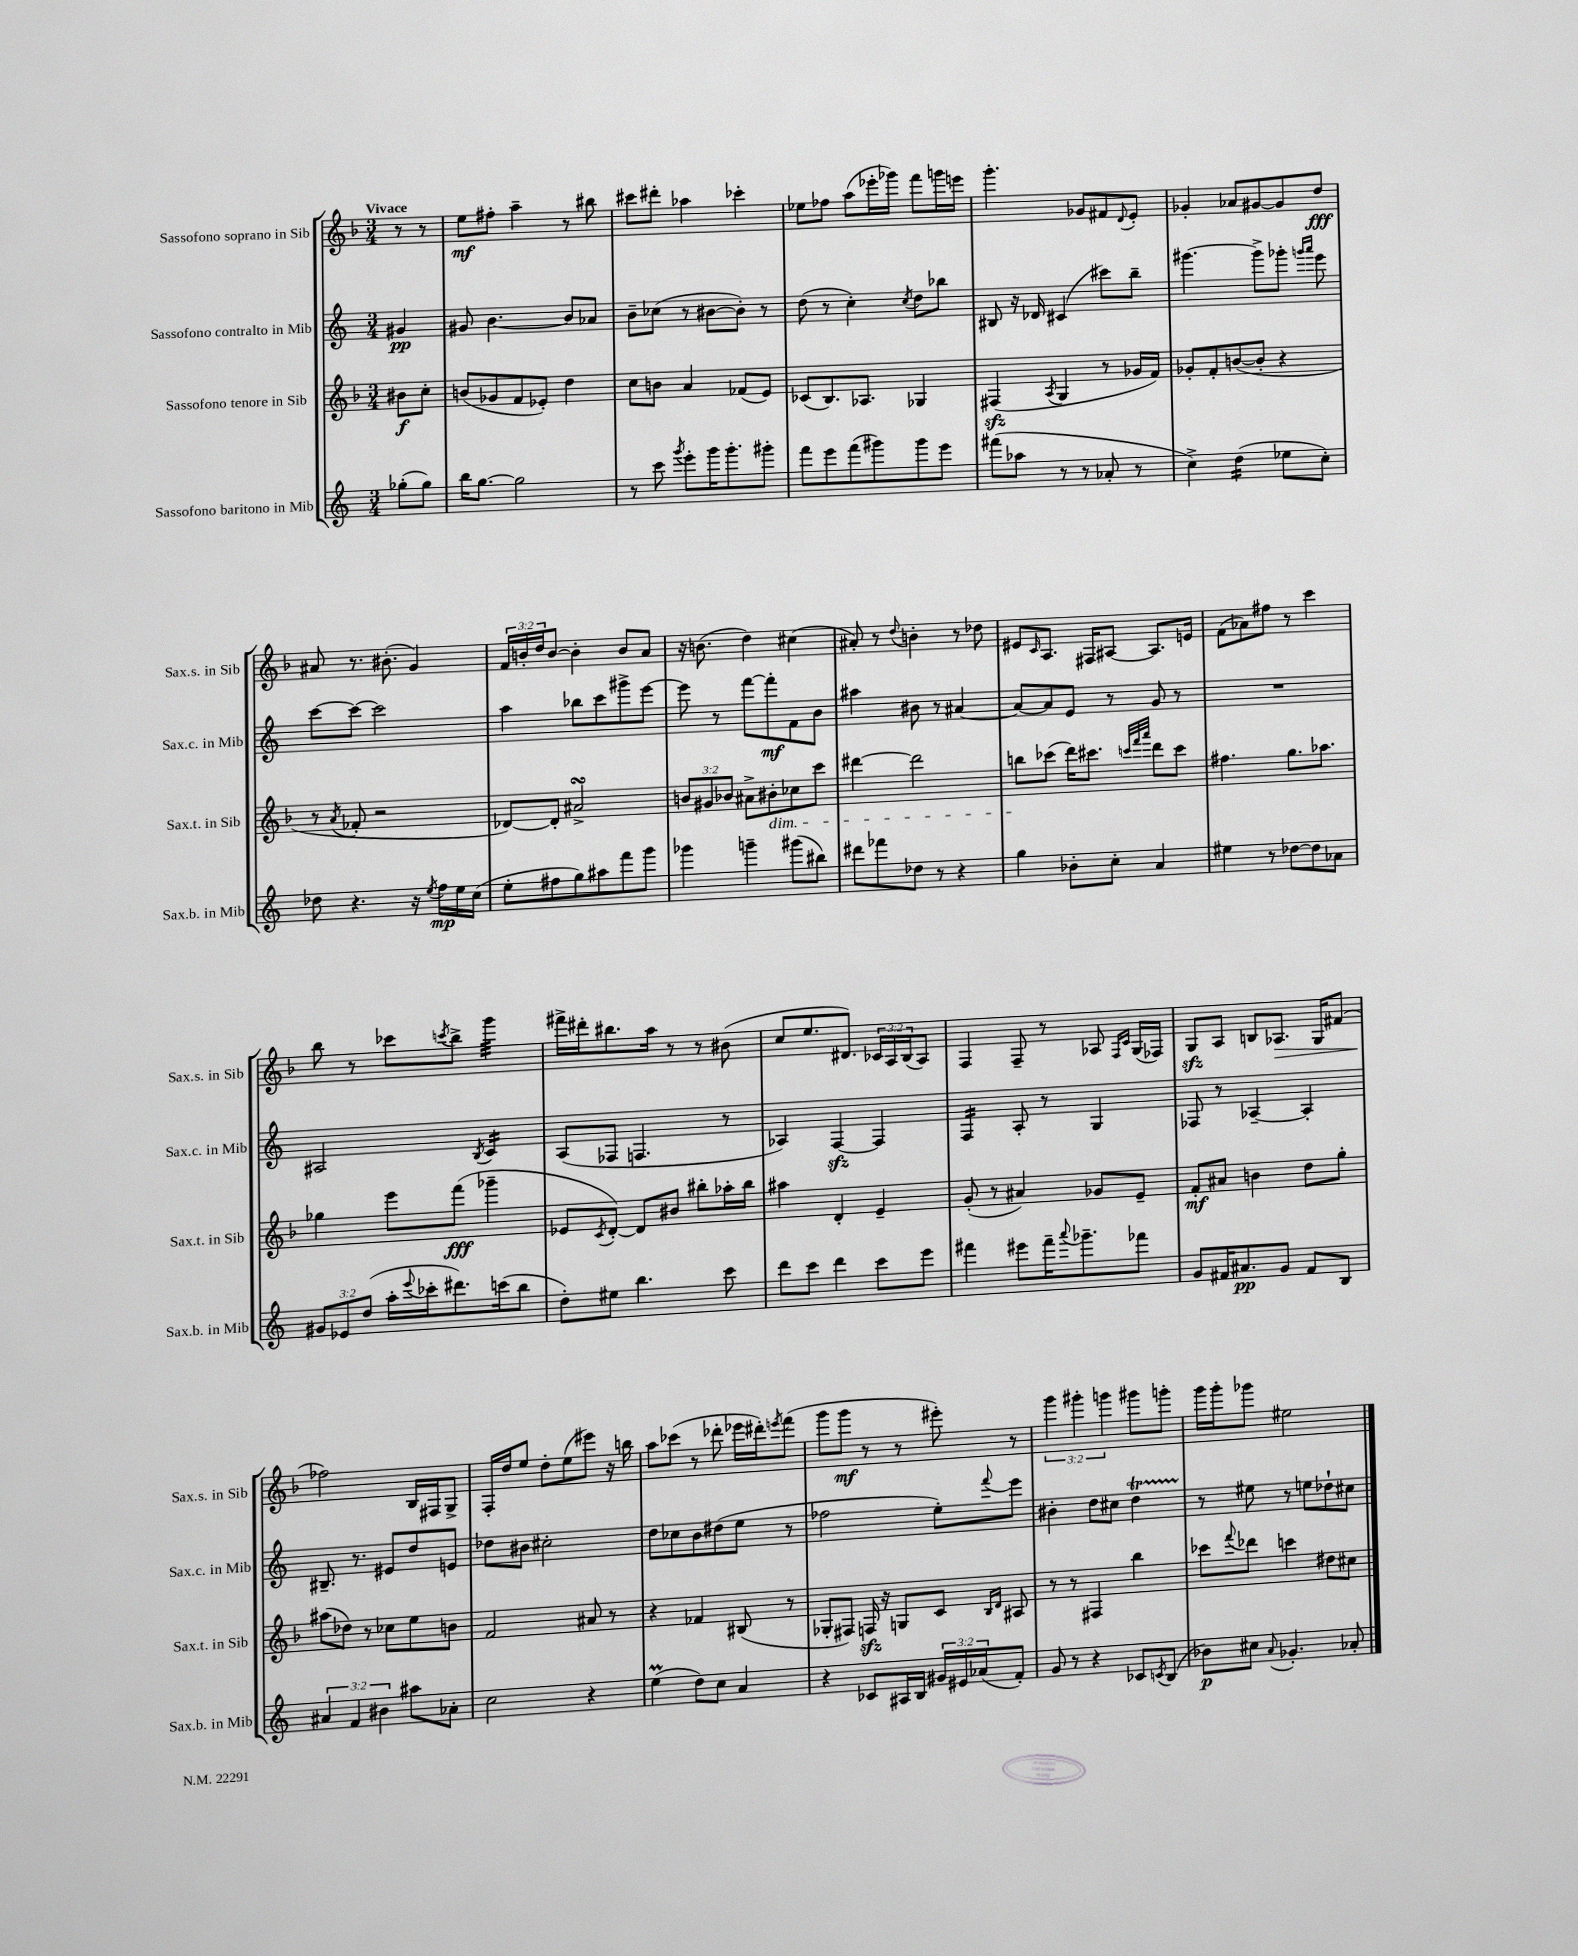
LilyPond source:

<<
\new StaffGroup <<
\new Staff = "s0" \with { instrumentName = "Sassofono soprano in Sib" shortInstrumentName = "Sax.s. in Sib" } {
    \clef treble \key f \major \numericTimeSignature \time 3/4 \override Staff.TupletNumber.text = #tuplet-number::calc-fraction-text \partial 4 \tempo "Vivace"
    r8 r8 |
    e''8\mf fis''8-. a''4-- r8 bis''8 |
    cis'''8 dis'''8-. aes''4 ces'''4-. |
    ees''8 fes''8 a''8( ees'''16-. ges'''16) f'''8 g'''16 e'''16 |
    g'''4.-. ges'8 fis'8 \appoggiatura { d'8 } e'8-. |
    ges'4-. aes'8 gis'8~ gis'8 d''8\fff |
    ais'8 r8. bis'8.-.( g'4) |
    \tuplet 3/2 { f'16 b'16-. d''16 } b'8~ b'4-. b'8 a'8 |
    r16 b'8.( d''4) cis''4( |
    ais'8-.) r8 \appoggiatura { d''8 } b'4-. r8 des''8 |
    eis'8 \grace { c'16 } a8. fis16 ais8~ ais8. e'16 |
    f'8( aes'8) fis''8 r8 c'''4 |
    bes''8 r8 ces'''8 \acciaccatura { c'''8 } bes''8-> g'''4:32 |
    fis'''16-> dis'''16-. bis''8. a''16 r8 r8 bis'8( |
    c''8 e''8. dis'8.) \tuplet 3/2 { ces'16 a16 bes16( } a8) |
    f4 f8-- r8 aes8 \grace { f16 c'16 } g16( fes16) |
    g8\sfz a8 b8 aes8.\> g16 fis'8( |
    fes''2\!) bes16 fis16 g8-> |
    f16-. d''16 e''8 d''8-. e''8( eis'''8) r16 b''16 |
    a''8 ces'''8( r8 des'''8-. ees'''16 dis'''16-.) \acciaccatura { e'''8 } f'''8( |
    g'''8 g'''8\mf r8 r8 eis'''8-.) r8 |
    \tuplet 3/2 { g'''4 gis'''4-. g'''4 } gis'''8 g'''8-. |
    g'''16 g'''16-. ges'''8 eis''2 \bar "|." |
}
\new Staff = "s1" \with { instrumentName = "Sassofono contralto in Mib" shortInstrumentName = "Sax.c. in Mib" } {
    \clef treble \key c \major \numericTimeSignature \time 3/4 \partial 4
    gis'4\pp |
    gis'8 b'4.~ b'8 aes'8 |
    b'8-- ces''8( r8 bis'8~ bis'8-.) r8 |
    d''8( r8 c''4-.) \acciaccatura { c''8 } d''8 bes''8 |
    bis8 r16 des'16 cis'4( cis'''8) b''8-- |
    gis'''4.~ gis'''8-> ges'''8-. \grace { g'''16 a'''16 } e'''8 |
    c'''8~ c'''8~ c'''2 |
    a''4 bes''8 c'''8 gis'''8-> e'''8~ |
    e'''8 r8 f'''8~ f'''8-.\mf f'8 b'8 |
    ais''4 bis'8 r8 ais'4~ |
    ais'8~ ais'8 e'8 r8 g'8 r8 |
    R2. |
    ais2 \acciaccatura { b8 } c'4:16 |
    a8( fes8 f4. r8 |
    aes4) f4~\sfz f4 |
    f4:16 a8-. r8 g4 |
    fes8 r8 aes4~-- aes4-. |
    bis8.-- r8. eis'8 d''8 e'8 |
    des''8 bis'8 cis''2-. |
    d''8 ces''8 b'8 dis''8( e''8 r8 |
    fes''2 e''8-.) \appoggiatura { f'''8 } e'''8 |
    bis'4-. d''8 cis''8 d''4\startTrillSpan |
    r8\stopTrillSpan eis''8 r8 e''8 des''8-! cis''8 \bar "|." |
}
\new Staff = "s2" \with { instrumentName = "Sassofono tenore in Sib" shortInstrumentName = "Sax.t. in Sib" } {
    \clef treble \key f \major \numericTimeSignature \time 3/4 \override Staff.TupletNumber.text = #tuplet-number::calc-fraction-text \partial 4
    bis'8\f c''8-. |
    b'8( ges'8 f'8 ees'8-.) d''4 |
    c''8 b'8 a'4 fes'8( e'8) |
    ces'8( bes8.) aes8. ges4 |
    fis4\sfz( \acciaccatura { a8 } g4 r8 ges'16 f'16) |
    ges'8-. f'8-. b'8~( b'8-. r4 |
    r8 \acciaccatura { a'8 } fes'8-. r2 |
    des'8~) des'8-. ais'2->\turn |
    \tuplet 3/2 { b'8 gis'8 bes'8 } ais'8-> bis'8-.\dim ces''8 c'''8 |
    dis'''4~ dis'''2 |
    b''8\! ces'''8( d'''16) cis'''8. \grace { c'''32 f'''32 a'''32 } d'''8 c'''8 |
    fis''4. g''8. aes''8. |
    ges''4 e'''8 f'''8\fff( ges'''4-- |
    ees'8 \acciaccatura { c'8 } d'8~-.) d'8 bis'8 bis''8-. aes''16-. bis''16 |
    ais''4 d'4-. e'4-- |
    g'8-.( r8 ais'4) ges'8 e'8-- |
    f'8-.\mf ais'8 b'4 d''8 g''8-. |
    ais''8( des''8) r8 ces''8 e''8 b'8 |
    f'2 ais'8 r8 |
    r4 fes'4 bis8( r8 |
    ges8-. fis8) f16\sfz r16 g8 c'8 \grace { bes16 d'16 } ais8 |
    r8 r8 fis4 bes''4 |
    ces'''8 \appoggiatura { f'''8 } des'''8 c'''4 dis''8 cis''8 \bar "|." |
}
\new Staff = "s3" \with { instrumentName = "Sassofono baritono in Mib" shortInstrumentName = "Sax.b. in Mib" } {
    \clef treble \key c \major \numericTimeSignature \time 3/4 \override Staff.TupletNumber.text = #tuplet-number::calc-fraction-text \partial 4
    ges''8-.( ges''8) |
    b''16 g''8.~ g''2 |
    r8 c'''8 \acciaccatura { g'''8 } e'''8-. g'''16 g'''8.-. gis'''8-. |
    f'''8 e'''8 f'''8( gis'''8) gis'''8 e'''8 |
    fis'''8( aes''8 r8 r8 aes'8-. r8 |
    c''4->) d''4:16( ees''8 c''8-.) |
    des''8 r4. r16 \acciaccatura { e''8 } f''16\mp e''16 c''16( |
    e''8-. fis''8 g''8) ais''8 f'''8 g'''8 |
    ges'''4 g'''4-- gis'''8( bis''8) |
    dis'''8 fes'''8 des''8 r8 r4 |
    g''4 bes'8-. c''8-. a'4 |
    eis''4 r8 des''8~ des''8 aes'8 |
    \tuplet 3/2 { gis'8 ees'8 d''8( } a''16-. \appoggiatura { e'''8 } ces'''16-. dis'''8.) c'''16( b''8 |
    d''8-.) eis''8 b''4. c'''8 |
    d'''8 c'''8 d'''4 c'''8 e'''8 |
    fis'''4 eis'''8 fis'''16-- \appoggiatura { a'''8 } ges'''8.-- fes'''8 |
    g'8 fis'16 ais'8.\pp g'8 fis'8 b8 |
    \tuplet 3/2 { ais'4 f'4 bis'4 } ais''8 aes'8-. |
    c''2 r4 |
    e''4\prall( d''8) c''8 a'4 |
    r4 ces'8 ais16 b16 \tuplet 3/2 { gis'16 eis'16 aes'16( } f'8-.) |
    g'8 r8 r4 ces'8 \acciaccatura { c'8 } b8( |
    bes'8\p) cis''8 \appoggiatura { a'8 } ges'4.-. aes'8-. \bar "|." |
}
>>
>>
\layout { \context { \Score \remove "Bar_number_engraver" } }
